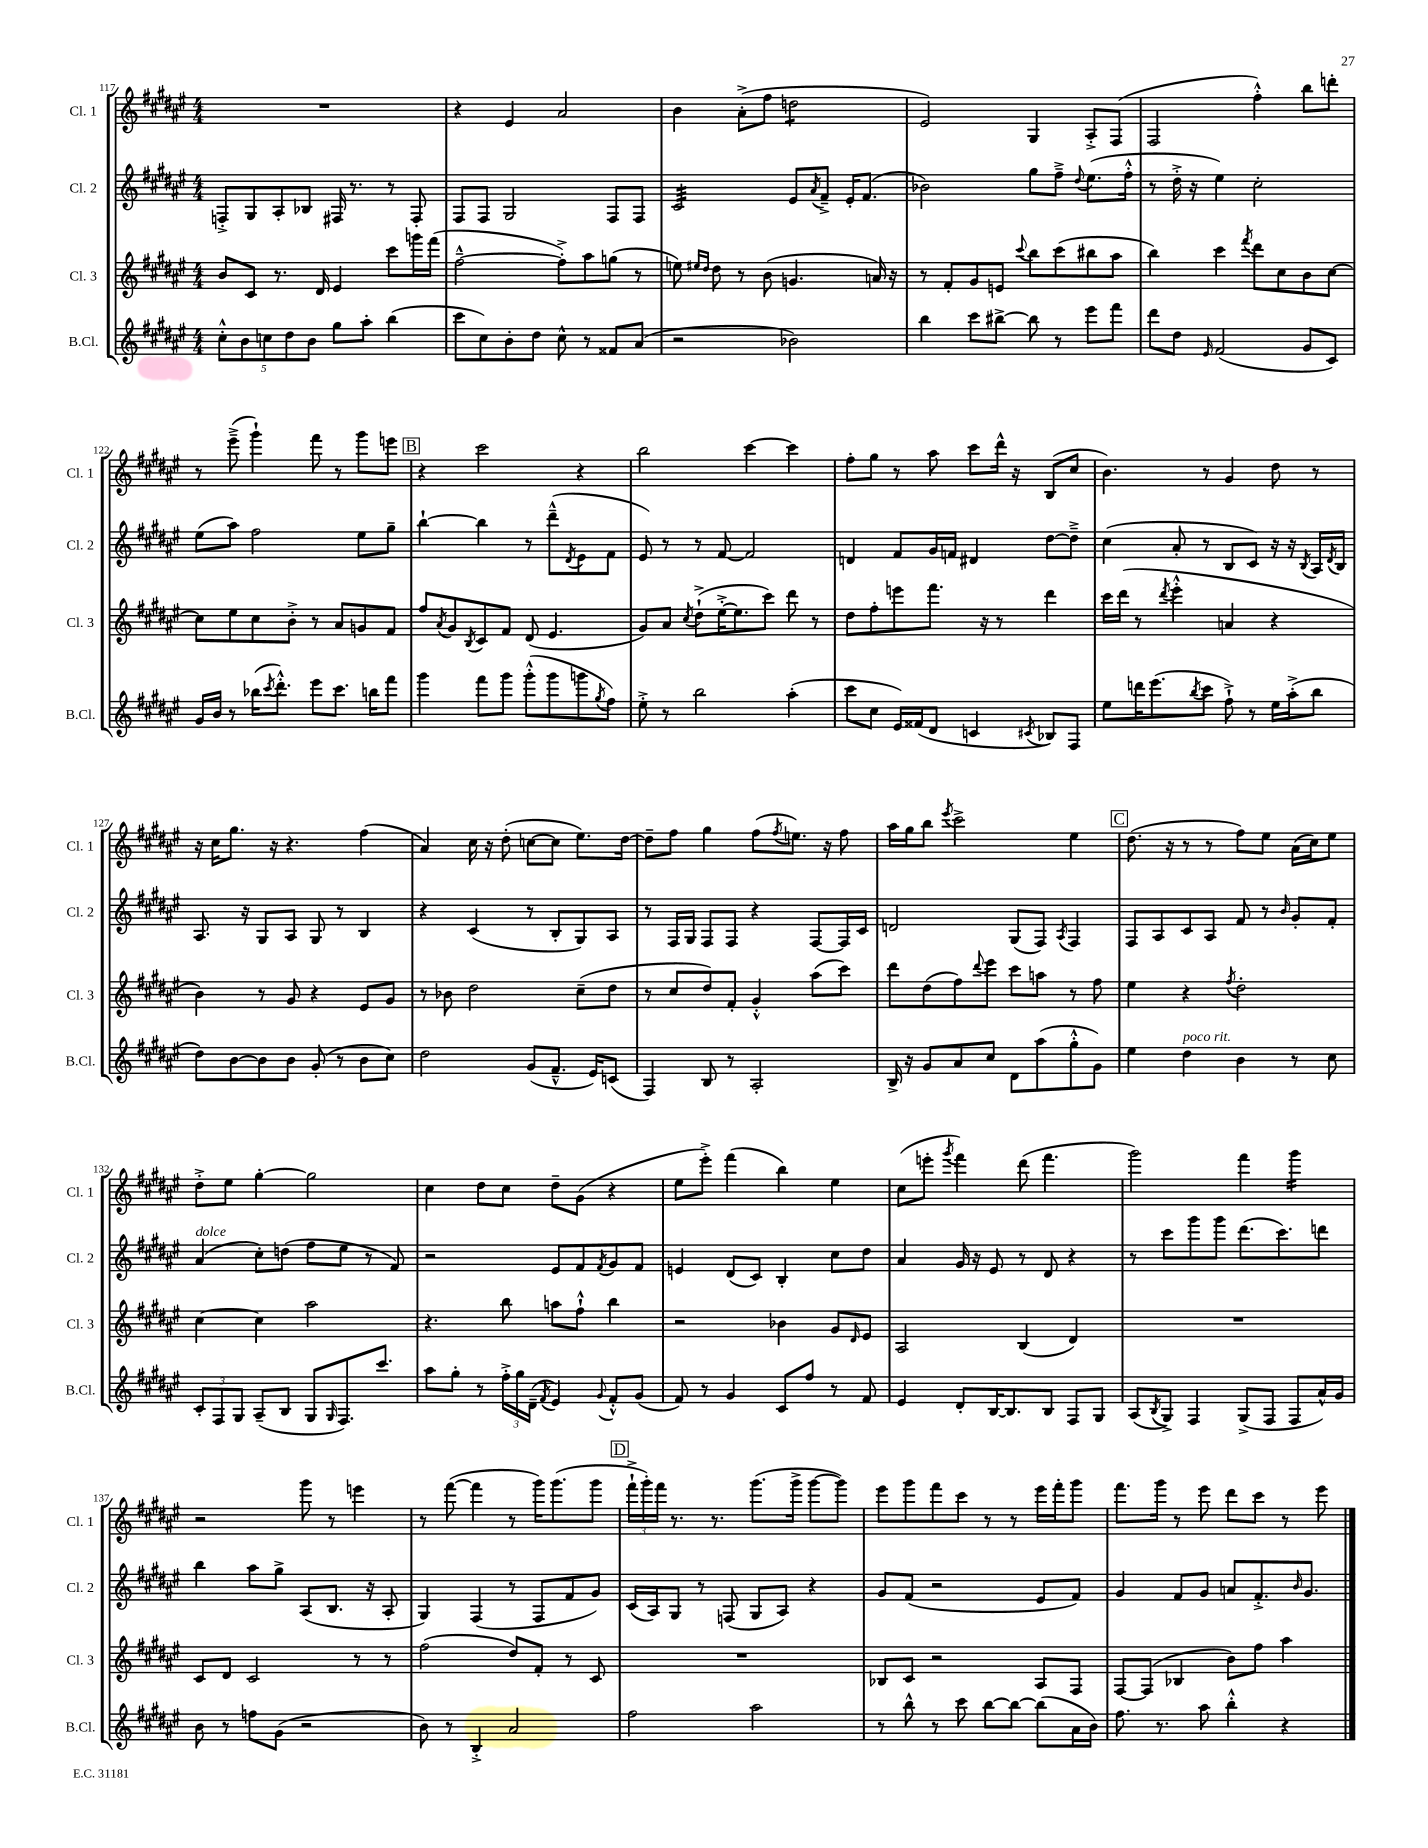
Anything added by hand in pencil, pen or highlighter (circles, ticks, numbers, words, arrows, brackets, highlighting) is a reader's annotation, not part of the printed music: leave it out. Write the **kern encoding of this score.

**kern	**kern	**kern	**kern
*staff4	*staff3	*staff2	*staff1
*clefG2	*clefG2	*clefG2	*clefG2
*k[f#c#g#d#a#e#]	*k[f#c#g#d#a#e#]	*k[f#c#g#d#a#e#]	*k[f#c#g#d#a#e#]
*M4/4	*M4/4	*M4/4	*M4/4
10cc#'^^	8b	8F'^	1r
10b	.	.	.
.	8c#	8G#	.
10cc	.	.	.
.	8.r	8A#'	.
10dd#	.	.	.
.	.	8B-	.
10b	.	.	.
.	16d#	.	.
8gg#	4e#	16F#	.
.	.	8.r	.
8aa#'	.	.	.
(4bb	8ccc#	8r	.
.	16ggg	8F#'	.
.	(16fff#	.	.
=	=	=	=
8ccc#	[2ff#~^^	8F#	4r
8cc#)	.	8F#	.
8b'	.	2G#	4e#
8dd#	.	.	.
8cc#^^	8ff#'^])	.	2a#
8r	8aa#	.	.
8f##	(8gg	8F#	.
(8a#	8r	8F#	.
=	=	=	=
2r	8ee)	2c#	4b
.	16qqee#	.	.
.	16qqdd#	.	.
.	8dd#	.	.
.	8r	.	(8a#'^
.	(8b	.	8ff#
2b-)	4.g	8e#	2dd
.	.	8qa#	.
.	.	8f#~^	.
.	.	16e#'	.
.	.	(8.f#	.
.	16a)	.	.
.	16r	.	.
=	=	=	=
4bb	8r	2b-)	2e#)
.	8f#'	.	.
8ccc#	8g#	.	.
[8bb#^	8e	.	.
.	8qqccc#	.	.
8bb#]	8bb	8gg#	4G#
8r	(8ccc#	8ff#~^	.
.	.	8qqdd#	.
8eee#	8bb#	(8.ee#	8A#'^
8fff#	8aa#	.	(8F#
.	.	16ff#'^^	.
=	=	=	=
8ddd#	4bb)	8r	2F#
8dd#	.	16dd#'^	.
.	.	16r	.
16qqe#	.	.	.
(2f#	4ccc#	4ee#)	.
.	8qfff#	.	.
.	8ddd#	2cc#'	4ff#'^^)
.	8cc#	.	.
8g#	8b	.	8bb
8c#)	[8cc#	.	8ddd'
=	=	=	=
16g#	8cc#]	(8ee#	8r
16b	.	.	.
8r	8ee#	8aa#)	(8eee#~^
(16bb-	8cc#	2ff#	4ggg#`)
8qccc#	.	.	.
8.ddd#'^^)	.	.	.
.	8b'^	.	.
8eee#	8r	.	8fff#
8.ccc#	8a#	.	8r
.	8g	8ee#	8ggg#
16bb	.	.	.
8fff#	8f#	8gg#~	8eee
=	=	=	=
4ggg#	8ff#	[4bb`	4r
.	8qa#	.	.
.	8g#	.	.
.	8qB	.	.
8fff#	8c#	4bb]	2ccc#
8ggg#	8f#	.	.
(8ggg#'^^	(8d#	8r	.
8ggg#	4.e#	(8ddd#~^^	.
.	.	8qd#	.
8ggg	.	8e#	4r
8qgg#	.	.	.
8ff#)	.	8f#	.
=	=	=	=
8ee#'^	8g#)	8e#)	2bb
8r	8a#	8r	.
.	8qcc#	.	.
2bb	(8dd#`^	8r	.
.	[16ee#'^	[8f#	.
.	8.ee#]	.	.
.	.	2f#]	[4ccc#
.	8ccc#)	.	.
(4aa#'	8ddd#	.	4ccc#]
.	8r	.	.
=	=	=	=
8ccc#	8dd#	4d	8ff#'
8cc#	8ff#'	.	8gg#
16e#)	8eee	8f#	8r
(16f##	.	.	.
8d#	8.fff#	16g#	8aa#
.	.	16f	.
4c	.	4d#	8ccc#
.	16r	.	.
.	8r	.	16ddd#^^
.	.	.	16r
8qc#	.	.	.
8B-)	4ddd#	[8dd#	(8B
8F#	.	8dd#~^]	8cc#
=	=	=	=
8ee#	16ccc#	(4cc#	4.b)
.	(16ddd#	.	.
16ddd	8r	.	.
(8.eee#	.	.	.
.	8qddd#	.	.
.	4eee#'^^	8a#'	.
8qbb	.	.	.
8ccc#	.	8r	8r
8ff#`^)	4a	8B	4g#
8r	.	8c#)	.
16ee#	4r	16r	8dd#
(16aa#'^	.	16r	.
.	.	8qB	.
8bb	.	16A#	8r
.	.	8qd#	.
.	.	16B	.
=	=	=	=
8dd#)	4b)	8.A#	16r
.	.	.	16cc#
[8b	.	.	8.gg#
.	.	16r	.
8b]	8r	8G#	.
.	.	.	16r
8b	8g#	8A#	4.r
(8g#'	4r	8G#	.
8r	.	8r	.
8b	8e#	4B	(4ff#
8cc#)	8g#	.	.
=	=	=	=
2dd#	8r	4r	4a#)
.	8b-	.	.
.	2dd#	(4c#	16cc#
.	.	.	16r
.	.	.	(8dd#'
(8g#	.	8r	[8cc
8.f#~^^	.	8B'	8cc]
.	(8cc#~	8G#)	8.ee#)
16e#)	.	.	.
(8c	8dd#	8A#	.
.	.	.	[16dd#
=	=	=	=
4F#)	8r	8r	8dd#~]
.	8cc#	16F#	8ff#
.	.	16G#	.
8B	8dd#)	8F#	4gg#
8r	8f#'	8F#	.
2A#'	4g#'^^	4r	(8ff#
.	.	.	8qff#
.	.	.	8.ee)
.	(8aa#	[8F#	.
.	.	.	16r
.	8ccc#)	16F#]	8ff#
.	.	16c#	.
=	=	=	=
16B^	8ddd#	2d	16aa#
16r	.	.	16gg#
8g#	(8dd#	.	8bb
.	.	.	8qeee#
8a#	8ff#)	.	2ccc#^
.	8qqddd#	.	.
8cc#	8eee#	.	.
8d#	8ccc#	(8G#	.
(8aa#	8aa	8F#)	.
.	.	8qA#	.
8gg#'^^	8r	4F#	4ee#
8g#)	8ff#	.	.
=	=	=	=
4ee#	4ee#	8F#	(8.dd#
.	.	8A#	.
.	.	.	16r
4dd#	4r	8c#	8r
.	.	8A#	8r
.	8qff#	.	.
4b	2dd#'	8f#	8ff#)
.	.	8r	8ee#
.	.	16qqb	.
8r	.	8g#'	(16a#
.	.	.	16cc#)
8cc#	.	8f#'	8ee#
=	=	=	=
12c#'	[4cc#	(4a#	8dd#'^
12F#	.	.	.
.	.	.	8ee#
12G#	.	.	.
(8A#~	4cc#]	8cc#')	[4gg#'
8B	.	(8dd	.
8G#	2aa#	8ff#	2gg#]
16qqG#	.	.	.
8.F#)	.	8ee#	.
.	.	8r	.
8.ccc#	.	.	.
.	.	8f#)	.
=	=	=	=
8aa#	4.r	2r	4cc#
8gg#'	.	.	.
8r	.	.	8dd#
24ff#'^	8bb	.	8cc#
24gg#	.	.	.
(24d#~	.	.	.
8qf#	.	.	.
4e#)	8aa	8e#	8dd#~
.	8ff#`^^	8f#	(8g#
8qqg#	.	8qf#	.
8f#'^^	4bb	8g#	4r
(8g#	.	8f#	.
=	=	=	=
8f#)	2r	4e	8ee#
8r	.	.	8eee#'^)
4g#	.	(8d#	(4fff#
.	.	8c#)	.
8c#	4b-	4B'	4bb)
8ff#	.	.	.
8r	8g#	8cc#	4ee#
.	16qqd#	.	.
8f#	8e#	8dd#	.
=	=	=	=
4e#	2A#	4a#	(8cc#
.	.	.	8eee'
.	.	.	8qggg#
8d#'	.	16g#	4fff#)
.	.	16r	.
[16B	.	8e#	.
8.B]	.	.	.
.	(4B	8r	(8ddd#
8B	.	8d#	4.fff#
8F#	4d#)	4r	.
8G#	.	.	.
=	=	=	=
(8A#	1r	8r	2ggg#)
8qB	.	.	.
8G#^)	.	8ccc#	.
4F#	.	8ggg#	.
.	.	8ggg#	.
(8G#^	.	(8.ddd#	4fff#
8F#	.	.	.
.	.	8.ccc#)	.
8F#	.	.	4ggg#
16a#^^)	.	8ddd	.
16g#	.	.	.
=	=	=	=
8b	8c#	4bb	2r
8r	8d#	.	.
8ff	2c#	8aa#	.
(8g#	.	8gg#^	.
2r	.	(8A#	8ggg#
.	.	8.B	8r
.	8r	.	4eee
.	.	16r	.
.	8r	8A#'	.
=	=	=	=
8b)	(2ff#	4G#)	8r
8r	.	.	([8fff#
4B'^	.	(4F#	4fff#]
2a#	8dd#)	8r	8r
.	8f#'	8F#	16ggg#)
.	.	.	(8.ggg#
.	8r	8f#	.
.	8c#	8g#)	8ggg#
=	=	=	=
2ff#	1r	(16c#	24fff#`^
.	.	.	24ggg#')
.	.	16A#)	.
.	.	.	24fff#
.	.	8G#	8.r
.	.	8r	.
.	.	.	8.r
.	.	(8F	.
2aa#	.	8G#	(8.ggg#
.	.	8A#)	.
.	.	.	16ggg#^
.	.	4r	[8ggg#
.	.	.	8ggg#])
=	=	=	=
8r	8B-	8g#	8eee#
8bb^^	8c#	(8f#	8ggg#
8r	2r	2r	8fff#
8ccc#	.	.	8ccc#
[8bb	.	.	8r
8bb_	.	.	8r
(8bb]	8A#	8e#	16eee#
.	.	.	16fff#'
16a#	8F#	8f#)	8ggg#
16b)	.	.	.
=	=	=	=
8.ff#	[8F#	4g#	8.fff#
.	(8F#]	.	.
8.r	.	.	16ggg#
.	4B-	8f#	8r
8aa#	.	8g#	8eee#
4bb'^^	8b)	8a	8ddd#
.	8ff#	8.f#'^	8ccc#
4r	4aa#	.	8r
.	.	16qqb	.
.	.	8.g#	.
.	.	.	8eee#
==	==	==	==
*-	*-	*-	*-
